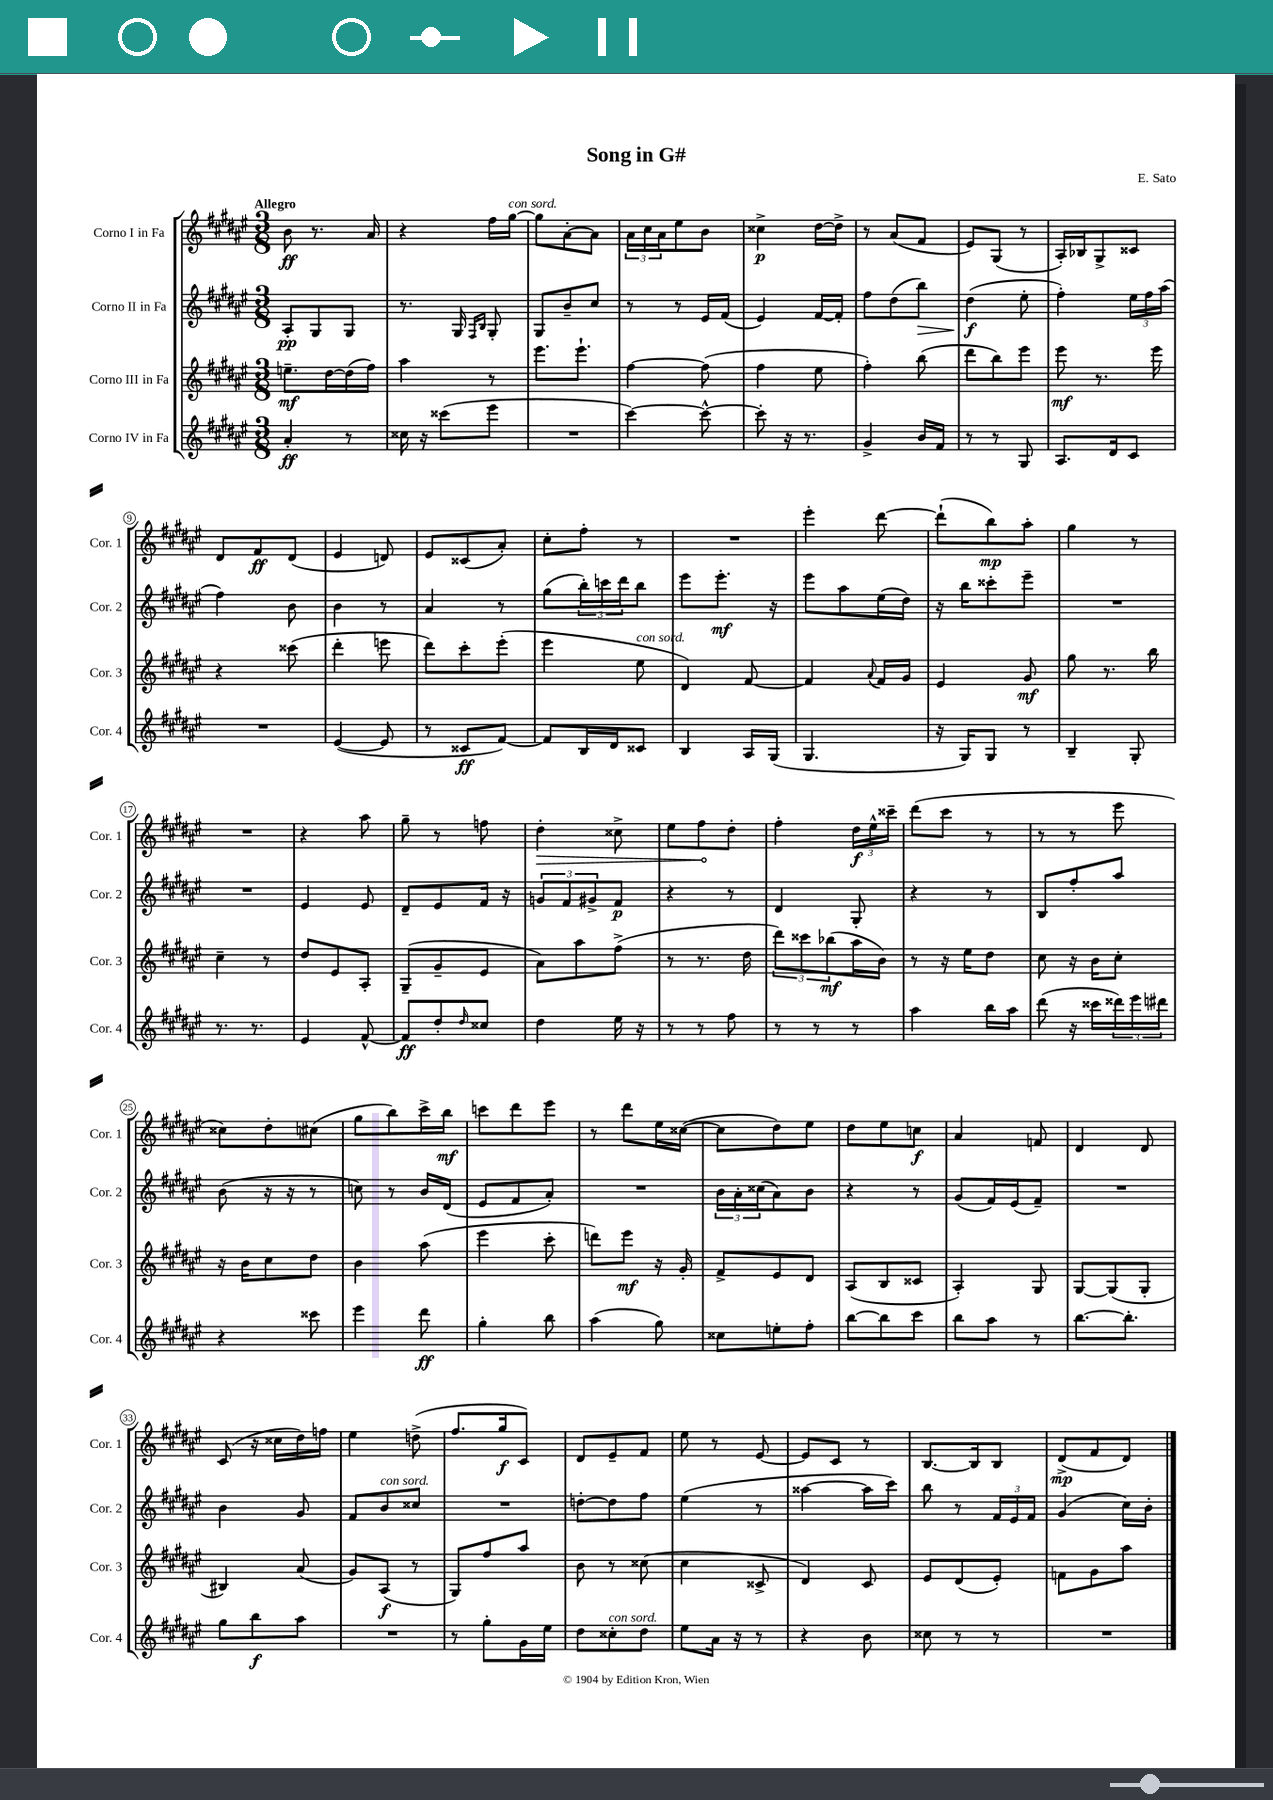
\header { title = "Song in G#" composer = "E. Sato" }
<<
\new StaffGroup <<
\new Staff = "s0" \with { instrumentName = "Corno I in Fa" shortInstrumentName = "Cor. 1" } {
    \clef treble \key fis \major \numericTimeSignature \time 3/8 \tempo "Allegro"
    b'8\ff r8. ais'16 |
    r4 fis''16 gis''16~^\markup { \italic "con sord." } |
    gis''8 ais'8~-. ais'8 |
    \tuplet 3/2 { ais'16 cis''16 ais'16 } eis''8 b'8 |
    cisis''4->\p dis''16~ dis''16-> |
    r8 ais'8( fis'8 |
    eis'8) gis8( r8 |
    ais16-.) bes16 gis8-> cisis'8 |
    dis'8 fis'8\ff dis'8( |
    eis'4 d'8) |
    eis'8 cisis'8( ais'8-.) |
    cis''8-. fis''8-. r8 |
    R4. |
    eis'''4-. dis'''8~ |
    dis'''8-!( b''8\mp) ais''8-. |
    gis''4 r8 |
    R4. |
    r4 ais''8 |
    gis''8-- r8 f''8 |
    \once \override Hairpin.circled-tip = ##t dis''4-.\> cisis''8-> |
    eis''8 fis''8\! dis''8-. |
    fis''4-. \tuplet 3/2 { dis''16\f eis''16-^ cisis'''16-- } |
    dis'''8( cis'''8 r8 |
    r8 r8 eis'''8 |
    cisis''8) dis''8-. cis''8( |
    gis''8 b''8) cis'''16-> b''16\mf |
    c'''8 dis'''8 eis'''8 |
    r8 dis'''8 eis''16 cisis''16~( |
    cisis''8 dis''8) eis''8 |
    dis''8 eis''8 c''8\f |
    ais'4 f'8 |
    dis'4 dis'8 |
    cis'8( r16 cisis''16 dis''16) f''16 |
    eis''4 d''8->( |
    fis''8. gis''16\f cis'8) |
    dis'8 eis'8-- fis'8 |
    eis''8 r8 eis'8~ |
    eis'8 cis'8 r8 |
    b8.~ b16 b8 |
    dis'8->\mp( fis'8 dis'8) \bar "|." |
}
\new Staff = "s1" \with { instrumentName = "Corno II in Fa" shortInstrumentName = "Cor. 2" } {
    \clef treble \key fis \major \numericTimeSignature \time 3/8
    ais8-.\pp gis8 gis8 |
    r8. gis16 \grace { fis16 b16 } gis8-. |
    gis8 b'8-- cis''8 |
    r8 r8 eis'16 fis'16( |
    eis'4) fis'16~ fis'16-. |
    fis''8 dis''8( b''8\>) |
    dis''4\f\!( eis''8-. |
    fis''4-.) \tuplet 3/2 { eis''16 fis''16 ais''16( } |
    fis''4) b'8 |
    b'4 r8 |
    ais'4 r8 |
    gis''8( \tuplet 3/2 { b''16-.) c'''16 dis'''16 } b''8 |
    eis'''8 eis'''8.-.\mf r16 |
    eis'''8 ais''8 eis''16( dis''16) |
    r16 b''16 cisis'''8-. eis'''8-- |
    R4. |
    R4. |
    eis'4 eis'8 |
    dis'8-- eis'8 fis'16 r16 |
    \tuplet 3/2 { g'8 fis'8 gis'8-> } fis'8\p |
    r4 r8 |
    dis'4 gis8-. |
    r4 r8 |
    b8 fis''8-. ais''8 |
    b'8( r16 r16 r8 |
    c''8) r8 b'16 dis'16( |
    eis'8 fis'8 ais'8-.) |
    R4. |
    \tuplet 3/2 { b'16 ais'16-. cisis''16( } ais'8) b'8 |
    r4 r8 |
    gis'8( fis'16) eis'16( fis'8--) |
    R4. |
    b'4 gis'8 |
    fis'8 b'8^\markup { \italic "con sord." } cisis''8 |
    R4. |
    d''8~-. d''8 fis''8 |
    eis''4( r8 |
    aisis''4~ aisis''16 cis'''16) |
    b''8 r8 \tuplet 3/2 { fis'16 eis'16 fis'16 } |
    gis'4( cis''16) b'16-. \bar "|." |
}
\new Staff = "s2" \with { instrumentName = "Corno III in Fa" shortInstrumentName = "Cor. 3" } {
    \clef treble \key fis \major \numericTimeSignature \time 3/8
    e''8.--\mf dis''16~ dis''16( fis''16) |
    ais''4 r8 |
    eis'''8. eis'''8.-! |
    fis''4~ fis''8( |
    fis''4 eis''8 |
    fis''4-.) b''8( |
    dis'''8 b''8) eis'''8 |
    eis'''8\mf r8. eis'''16 |
    r4 cisis'''8( |
    dis'''4-. e'''8 |
    dis'''8) cis'''8-. eis'''8-.( |
    eis'''4 eis''8^\markup { \italic "con sord." } |
    dis'4) fis'8~ |
    fis'4 \appoggiatura { ais'8 } fis'16 gis'16 |
    eis'4 gis'8\mf |
    gis''8 r8. b''16 |
    cis''4-- r8 |
    dis''8 eis'8 ais8-. |
    gis8--( gis'8-- eis'8 |
    ais'8) ais''8 fis''8->( |
    r8 r8. dis''16 |
    \tuplet 3/2 { dis'''8) cisis'''8 bes''8\mf( } ais''16 b'16) |
    r8 r16 eis''16 dis''8 |
    cis''8 r16 b'16 cis''8-. |
    r16 b'16 cis''8 dis''8 |
    b'4 ais''8( |
    eis'''4 cis'''8-. |
    d'''8) eis'''8\mf r16 gis'16-. |
    fis'8-> eis'8 dis'8 |
    ais8( b8 cisis'8 |
    ais4-.) gis8 |
    gis8~ gis8( gis8-. |
    bis4) ais'8( |
    gis'8) ais8\f( r8 |
    gis8) fis''8 ais''8 |
    b'8 r8 cisis''8( |
    cis''4 cisis'8-> |
    dis'4) cis'8 |
    eis'8 dis'8( eis'8-.) |
    f'8 gis'8 ais''8 \bar "|." |
}
\new Staff = "s3" \with { instrumentName = "Corno IV in Fa" shortInstrumentName = "Cor. 4" } {
    \clef treble \key fis \major \numericTimeSignature \time 3/8
    ais'4-.\ff r8 |
    cisis''16 r16 cisis'''8( eis'''8 |
    R4. |
    cis'''4~) cis'''8~-^ |
    cis'''8-. r16 r8. |
    gis'4-> b'16 fis'16 |
    r8 r8 gis8 |
    ais8. dis'16 cis'8 |
    R4. |
    eis'4~( eis'8 |
    r8 cisis'8\ff fis'8~) |
    fis'8 b16 dis'16 cisis'8 |
    b4 ais16 gis16( |
    gis4. |
    r16 gis16) gis8 r8 |
    b4-- gis8-. |
    r8. r8. |
    eis'4 fis'8~-^ |
    fis'8\ff dis''8-. \grace { dis''16 } cisis''8 |
    dis''4 eis''16 r16 |
    r8 r8 fis''8 |
    r8 r8 r8 |
    ais''4 b''16 ais''16 |
    dis'''8( r16 cisis'''16 \tuplet 3/2 { disis'''16) eis'''16 dis'''16 } |
    r4 cisis'''8 |
    eis'''4 dis'''8\ff |
    gis''4-. b''8 |
    ais''4( gis''8) |
    cisis''8 e''8-. fis''8-. |
    b''8~ b''8 cis'''8 |
    b''8 ais''8 r8 |
    b''8.~ b''8.-. |
    gis''8 b''8\f ais''8 |
    R4. |
    r8 gis''8-. gis'16 eis''16 |
    dis''8 cisis''8-.^\markup { \italic "con sord." } dis''8 |
    eis''8 ais'16 r16 r8 |
    r4 b'8 |
    cisis''8 r8 r8 |
    R4. \bar "|." |
}
>>
>>
\layout { \context { \Score \override BarNumber.stencil = #(make-stencil-circler 0.1 0.3 ly:text-interface::print) } }
